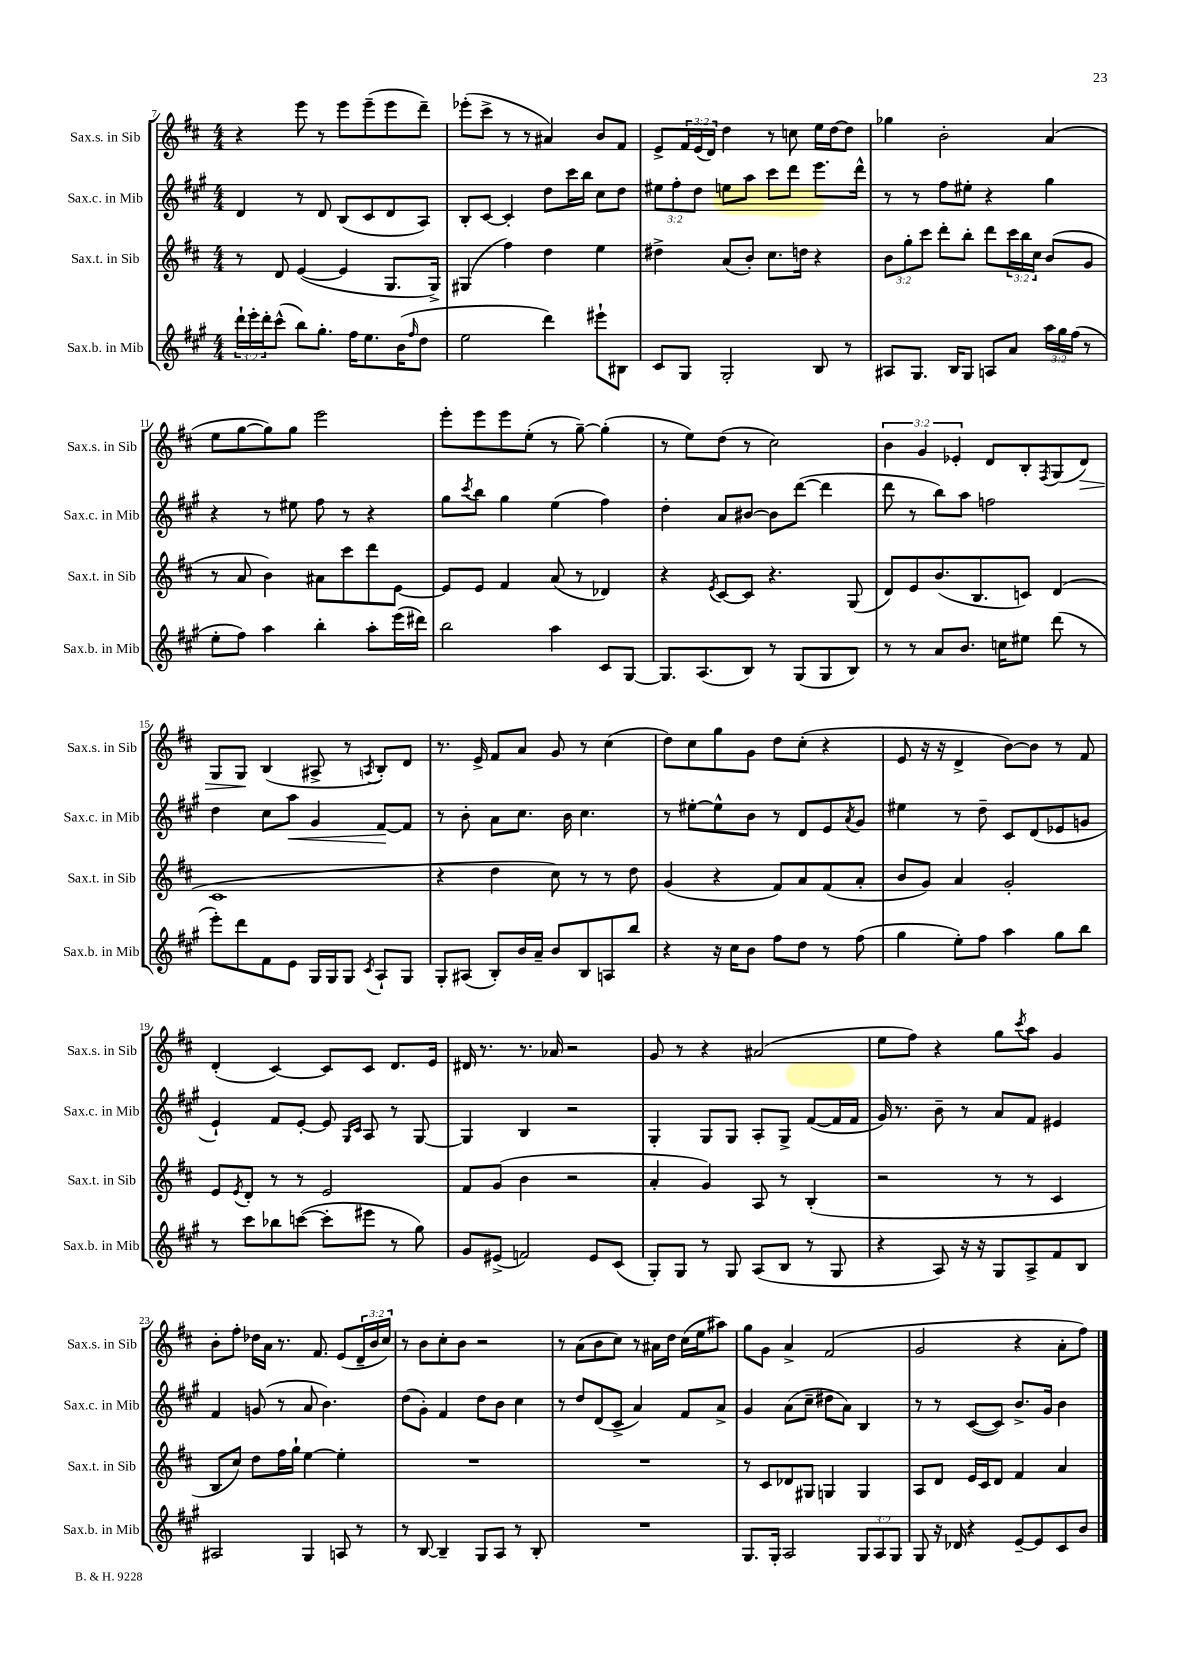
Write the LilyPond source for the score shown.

<<
\new StaffGroup <<
\new Staff = "s0" \with { instrumentName = "Sax.s. in Sib" shortInstrumentName = "Sax.s. in Sib" } {
    \clef treble \key d \major \numericTimeSignature \time 4/4 \override Staff.TupletNumber.text = #tuplet-number::calc-fraction-text
    r4 e'''8 r8 e'''8 e'''8--( e'''8 d'''8--) |
    ees'''8-.( cis'''8-> r8 r8 ais'4) b'8 fis'8 |
    e'8-> \tuplet 3/2 { fis'16 e'16( d'16) } d''4 r8 c''8 e''16 d''16~ d''8 |
    ges''4 b'2-. a'4( |
    e''8 g''8~ g''8) g''8 e'''2 |
    e'''8-. e'''8 e'''8 e''8-.( r8 g''8~--) g''4-.( |
    r8 e''8) d''8( r8 cis''2) |
    \tuplet 3/2 { b'4 g'4 ees'4-. } d'8 b8-. \acciaccatura { fis8 } g8( d'8\>) |
    g8 g8\! b4( ais8-> r8 \acciaccatura { a8 } b8-.) d'8 |
    r8. e'16-> fis'8 a'8 g'8 r8 cis''4( |
    d''8) cis''8 g''8 g'8 d''8 cis''8-.( r4 |
    e'8 r16 r16 d'4-> b'8~) b'8 r8 fis'8 |
    d'4-.( cis'4~) cis'8 cis'8 d'8. e'16 |
    dis'16 r8. r8. aes'16 r2 |
    g'8 r8 r4 ais'2( |
    e''8 fis''8) r4 g''8 \acciaccatura { cis'''8 } a''8 g'4 |
    b'8-. fis''8-. des''16 a'16 r8. fis'8. e'8( \tuplet 3/2 { d'16-- b'16 cis''16) } |
    r8 b'8 cis''8-. b'8 r2 |
    r8 a'8( b'8 cis''8) r8 ais'16 d''16 cis''16( e''16 ais''8) |
    g''8 g'8 a'4-> fis'2( |
    g'2 r4 a'8-. fis''8) \bar "|." |
}
\new Staff = "s1" \with { instrumentName = "Sax.c. in Mib" shortInstrumentName = "Sax.c. in Mib" } {
    \clef treble \key a \major \numericTimeSignature \time 4/4 \override Staff.TupletNumber.text = #tuplet-number::calc-fraction-text
    d'4 r8 d'8 b8( cis'8 d'8 a8) |
    b8-. cis'8~ cis'4-. d''8 cis'''16 b''16 cis''8 d''8 |
    \tuplet 3/2 { eis''8 fis''8-. d''8 } e''8 a''8 cis'''8 d'''8 e'''8. d'''16-^ |
    r8 r8 fis''8 eis''8-. r4 gis''4 |
    r4 r8 eis''8 fis''8 r8 r4 |
    gis''8 \acciaccatura { cis'''8 } b''8 gis''4 e''4( fis''4) |
    d''4-. a'8 bis'8~ bis'8 d'''8~( d'''4 |
    d'''8 r8 b''8) a''8 f''2 |
    d''4 cis''8 a''8\< gis'4 fis'8~\! fis'8 |
    r8 b'8-. a'8 cis''8. b'16 cis''4. |
    r8 eis''8~-. eis''8-^ b'8 r8 d'8 e'8 \acciaccatura { a'8 } gis'8 |
    eis''4 r8 d''8-- cis'8 d'8( ees'8 g'8 |
    e'4-!) fis'8 e'8~-. e'8 \grace { gis16 cis'16 } a8 r8 gis8~ |
    gis4 b4 r2 |
    gis4-. gis8 gis8 a8-. gis8-> fis'8~( fis'16 fis'16 |
    gis'16) r8. b'8-- r8 a'8 fis'8 eis'4 |
    fis'4 g'8( r8 a'8 b'4.) |
    d''8( gis'8-.) fis'4 d''8 b'8 cis''4 |
    r8 d''8 d'8( cis'8-> a'4) fis'8 a'8-> |
    gis'4 a'8( cis''8-- dis''8 a'8) b4 |
    r8 r8 cis'8~( cis'8) b'8.-> gis'16 b'4 \bar "|." |
}
\new Staff = "s2" \with { instrumentName = "Sax.t. in Sib" shortInstrumentName = "Sax.t. in Sib" } {
    \clef treble \key d \major \numericTimeSignature \time 4/4 \override Staff.TupletNumber.text = #tuplet-number::calc-fraction-text
    r8 d'8 e'4~( e'4 g8. g16->) |
    gis4( fis''4) d''4 e''4 |
    dis''4-> a'8( b'8-.) cis''8. d''16 r4 |
    \tuplet 3/2 { b'8 g''8-. cis'''8 } d'''8-. b''8-. d'''8 \tuplet 3/2 { cis'''16 b''16 cis''16 } b'8( g'8 |
    r8 a'8 b'4) ais'8 cis'''8 d'''8 e'8~ |
    e'8 e'8 fis'4 a'8( r8 des'4) |
    r4 \acciaccatura { e'8 } cis'8~ cis'8 r4. g8( |
    d'8) e'8 b'8.( b8. c'8) d'4( |
    cis'1 |
    r4 d''4 cis''8) r8 r8 d''8 |
    g'4( r4 fis'8) a'8 fis'8( a'8-. |
    b'8 g'8) a'4 g'2-. |
    e'8 \acciaccatura { e'8 } d'8-. r8 r8 e'2 |
    fis'8 g'8( b'4 r2 |
    a'4-. g'4) a8 r8 b4-.( |
    r2 r8 r8 cis'4 |
    b8 cis''8) d''8 fis''16 g''16-! e''4~ e''4-. |
    R1 |
    R1 |
    r8 cis'8 des'8 gis8 g4 g4 |
    a8 d'8 e'16 cis'16 d'8 fis'4 a'4 \bar "|." |
}
\new Staff = "s3" \with { instrumentName = "Sax.b. in Mib" shortInstrumentName = "Sax.b. in Mib" } {
    \clef treble \key a \major \numericTimeSignature \time 4/4 \override Staff.TupletNumber.text = #tuplet-number::calc-fraction-text
    \tuplet 3/2 { d'''16-! e'''16-. d'''16-. } cis'''8-^( b''8) gis''8.-. fis''16 e''8. b'16( \grace { fis''16 } d''8 |
    e''2 d'''4) eis'''8-! bis8 |
    cis'8 gis8 gis2-. b8 r8 |
    ais8 gis8. b16 gis8 a8 a'8 \tuplet 3/2 { a''16 gis''16 fis''16( } r8 |
    e''8-. fis''8) a''4 b''4-. a''8-. e'''16( dis'''16) |
    b''2 a''4 cis'8 gis8~ |
    gis8. a8.( b8) r8 gis8( gis8 b8) |
    r8 r8 a'8 b'8. c''16 eis''8 d'''8( r8 |
    e'''8-.) d'''8 fis'8 e'8 gis16 gis16 gis8 \acciaccatura { cis'8 } a8-! gis8 |
    gis8-. ais8( b8-.) b'16 a'16-- b'8 b8 a8 b''8 |
    r4 r16 cis''16 b'8 fis''8 d''8 r8 fis''8( |
    gis''4 e''8-.) fis''8 a''4 gis''8 b''8 |
    r8 cis'''8 bes''8 c'''8~( c'''8-. eis'''8 r8 gis''8) |
    gis'8 eis'8->( f'2) eis'8 cis'8( |
    gis8-.) gis8 r8 gis8 a8( b8 r8 gis8 |
    r4 a8) r16 r16 gis8 a8-> fis'8 b8 |
    ais2 gis4 a8 r8 |
    r8 b8~ b4-- gis8 a8 r8 b8-. |
    R1 |
    gis8. gis16-. a2 \tuplet 3/2 { gis8 a8 gis8 } |
    gis8 r16 des'16 r4 e'8~-- e'8 cis'8 b'8 \bar "|." |
}
>>
>>
\layout { \context { \Score currentBarNumber = #7 } }
